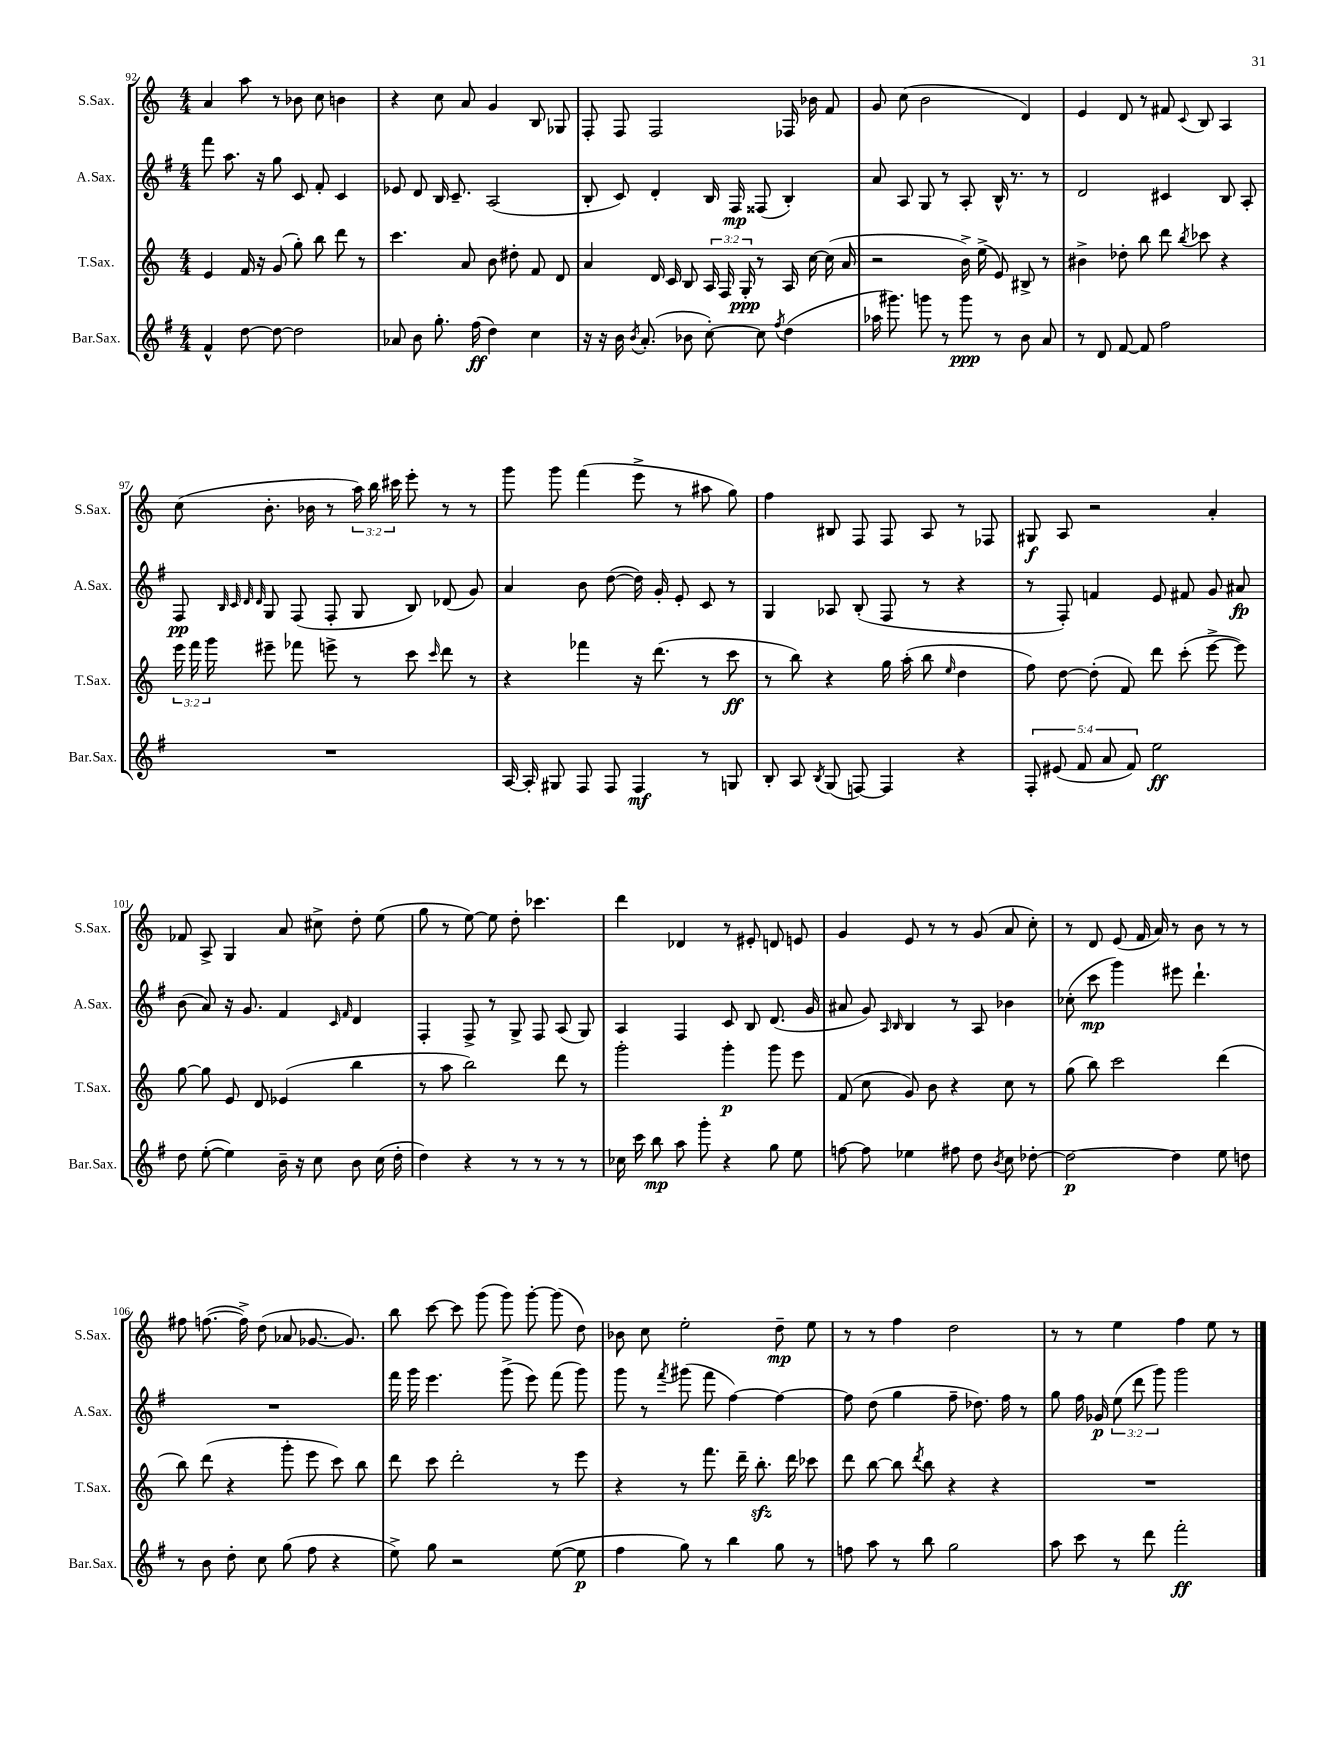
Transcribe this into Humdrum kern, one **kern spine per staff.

**kern	**kern	**kern	**kern
*staff4	*staff3	*staff2	*staff1
*clefG2	*clefG2	*clefG2	*clefG2
*k[f#]	*k[]	*k[f#]	*k[]
*M4/4	*M4/4	*M4/4	*M4/4
4f#^^/	4e/	8fff#\	4a/
.	.	8.aa\	.
[8dd\	16f/	.	8aa\
.	16r	16r	.
8dd\_	(8g/	8gg\	8r
2dd\]	8gg'\)	8c/	8b-\
.	8bb\	8f#'/	8cc\
.	8ddd\	4c/	4b\
.	8r	.	.
=	=	=	=
8a-/	4.ccc\	8e-/	4r
8b\	.	8d/	.
8.gg'\	.	16B/	8cc\
.	.	8.c~/	.
.	8a/	.	8a/
(16ff#\	.	.	.
4dd\)	8b\	(2A/	4g/
.	8dd#'\	.	.
4cc\	8f/	.	8B/
.	8d/	.	8G-/
=	=	=	=
16r	4a/	8B'/	8F'/
16r	.	.	.
16b\	.	8c/)	8F/
8qb/	.	.	.
(8.a'/	.	.	.
.	16d/	4d'/	2F/
.	16c/	.	.
8b-\	8B/	.	.
[8cc'\)	24A/	16B/	.
.	24F/	.	.
.	.	16F#/	.
.	24G'/	.	.
8cc\]	8r	(8F##/	.
8qff#/	.	.	.
(4dd\	16A/	4B'/)	16F-/
.	[16cc\	.	16b-\
.	(16cc\]	.	8f/
.	16a/	.	.
=	=	=	=
16aa-\	2r	8a/	8g/
8.ggg#\)	.	.	.
.	.	8A/	(8cc\
8ggg\	.	8G/	2b\
8r	.	8r	.
8ggg\	16b^\)	8A'/	.
.	(16ee^\	.	.
8r	8e/)	16B^^/	.
.	.	8.r	.
8b\	8B#^/	.	4d/)
8a/	8r	8r	.
=	=	=	=
8r	4b#^\	2d/	4e/
8d/	.	.	.
[8f#/	8dd-'\	.	8d/
8f#/]	8bb\	.	8r
2ff#\	8ddd\	4c#/	8f#/
.	8qbb/	.	8qqc/
.	8ccc-\	.	8B/
.	4r	8B/	4A/
.	.	8A'/	.
=	=	=	=
1r	24eee\	8F#/	(8cc\
.	24fff\	.	.
.	24ggg\	.	.
.	.	32qqB/	.
.	.	32qqc/	.
.	.	32qqd/	.
.	.	32qqd/	.
.	8eee#~\	8G/	8.b'\
.	8fff-\	(8F#/	.
.	.	.	16b-\
.	8eee^\	8F#'/	8r
.	8r	8G/	24aa\)
.	.	.	24bb\
.	.	.	24ccc#\
.	8ccc\	8B/)	8eee'\
.	16qqccc/	.	.
.	8ddd\	(8d-/	8r
.	8r	8g/)	8r
=	=	=	=
[16A/	4r	4a/	8ggg\
16A'/]	.	.	.
8G#/	.	.	8ggg\
8F#/	4fff-\	8b\	(4fff\
8F#/	.	([8dd\	.
4F#/	16r	16dd\])	8eee^\
.	(8.ddd\	16g'/	.
.	.	8e'/	8r
8r	8r	8c/	8aa#\
8G/	8ccc\	8r	8gg\)
=	=	=	=
8B'/	8r	4G/	4ff\
8A/	8bb\)	.	.
8qB/	.	.	.
(8G/	4r	8A-/	8B#/
[8F/)	.	(8B'/	8F/
4F/]	16gg\	8F#/	8F/
.	(16aa'\	.	.
.	8bb\	8r	8A/
.	16qqee/	.	.
4r	4dd\	4r	8r
.	.	.	8F-/
=	=	=	=
10F#'/	8ff\)	8r	8G#/
(10e#/	.	.	.
.	[8dd\	8F#'/)	8A/
10f#/	.	.	.
.	(8dd'\]	4f/	2r
10a/	.	.	.
.	8f/)	.	.
10f#/)	.	.	.
2ee\	8ddd\	8e/	.
.	(8ccc'\	8f#/	.
.	[8eee^\	8g/	4a'/
.	8eee\])	8a#/	.
=	=	=	=
8dd\	[8gg\	(8b\	8f-/
([8ee'\	8gg\]	8a/)	8A^/
4ee\])	8e/	16r	4G/
.	.	8.g/	.
.	8d/	.	.
16b~\	(4e-/	4f#/	8a/
16r	.	.	.
8cc\	.	.	8cc#^\
.	.	16qqc/	.
.	.	16qqf#/	.
8b\	4bb\	4d/	8dd'\
(16cc\	.	.	(8ee\
16dd'\	.	.	.
=	=	=	=
4dd\)	8r	4F#'/	8gg\
.	8aa\	.	8r
4r	2bb\)	8F#^/	[8ee\)
.	.	8r	8ee\]
8r	.	8G^/	8dd'\
8r	.	8F#/	4.ccc-\
8r	8ddd\	(8A/	.
8r	8r	8G/)	.
=	=	=	=
16cc-\	2ggg'\	4A/	4ddd\
16ccc\	.	.	.
8bb\	.	.	.
8aa\	.	4F#/	4d-/
8ggg'\	.	.	.
4r	4ggg'\	8c/	8r
.	.	8B/	8e#'/
8gg\	8ggg\	(8.d/	8d/
8ee\	8eee\	.	8e/
.	.	16g/	.
=	=	=	=
[8ff\	(8f/	8a#/	4g/
8ff\]	8cc\	8g/)	.
.	.	16qqA/	.
.	.	16qqB/	.
4ee-\	8g/)	4B/	8e/
.	8b\	.	8r
8ff#\	4r	8r	8r
8dd\	.	8A/	(8g/
8qb/	.	.	.
8cc\	8cc\	4b-\	8a/
[8dd-'\	8r	.	8cc'\)
=	=	=	=
2dd-\_	(8gg\	(8cc-'\	8r
.	8bb\)	8ccc\	8d/
.	2ccc\	4ggg\)	(8e/
.	.	.	16f/
.	.	.	16a/)
4dd-\]	.	8eee#\	8r
.	.	4.ddd`\	8b\
8ee\	(4ddd\	.	8r
8dd\	.	.	8r
=	=	=	=
8r	8bb\)	1r	8ff#\
8b\	(8ddd\	.	([8.ff\
8dd'\	4r	.	.
.	.	.	16ff^\])
8cc\	.	.	(8dd\
(8gg\	8ggg'\	.	8a-/
8ff#\	8eee\	.	[8.g-/
4r	8ccc\)	.	.
.	.	.	8.g-/])
.	8bb\	.	.
=	=	=	=
8ee^\)	8ddd\	16fff#\	8bb\
.	.	16ggg\	.
8gg\	8ccc\	4.eee\	[8ccc\
2r	2ddd'\	.	8ccc\]
.	.	.	(8ggg\
.	.	(8ggg^\	8ggg\)
.	.	8eee\)	[8ggg'\
([8ee\	8r	(8fff#\	(8ggg\]
8ee\]	8eee\	8ggg\)	8dd\)
=	=	=	=
4ff#\	4r	8ggg\	8b-\
.	.	8r	8cc\
.	.	8qfff#/	.
8gg\)	8r	(8ggg#\	2ee'\
8r	8.fff\	8fff#\	.
4bb\	.	[4ff#\)	.
.	16ddd~\	.	.
.	8.bb'\	.	.
8gg\	.	4ff#\_	8dd~\
.	16ddd\	.	.
8r	8ccc-\	.	8ee\
=	=	=	=
8ff\	8ddd\	8ff#\]	8r
8aa\	[8bb\	(8dd\	8r
8r	8bb\]	4gg\	4ff\
.	8qddd/	.	.
8bb\	8bb\	.	.
2gg\	4r	8ff#~\	2dd\
.	.	8.dd-\)	.
.	4r	.	.
.	.	16ff#\	.
.	.	8r	.
=	=	=	=
8aa\	1r	8gg\	8r
8ccc\	.	16ff#\	8r
.	.	16g-/	.
8r	.	(12ee\	4ee\
.	.	12ddd\	.
8ddd\	.	.	.
.	.	12ggg\)	.
2fff#'\	.	2ggg\	4ff\
.	.	.	8ee\
.	.	.	8r
==	==	==	==
*-	*-	*-	*-
